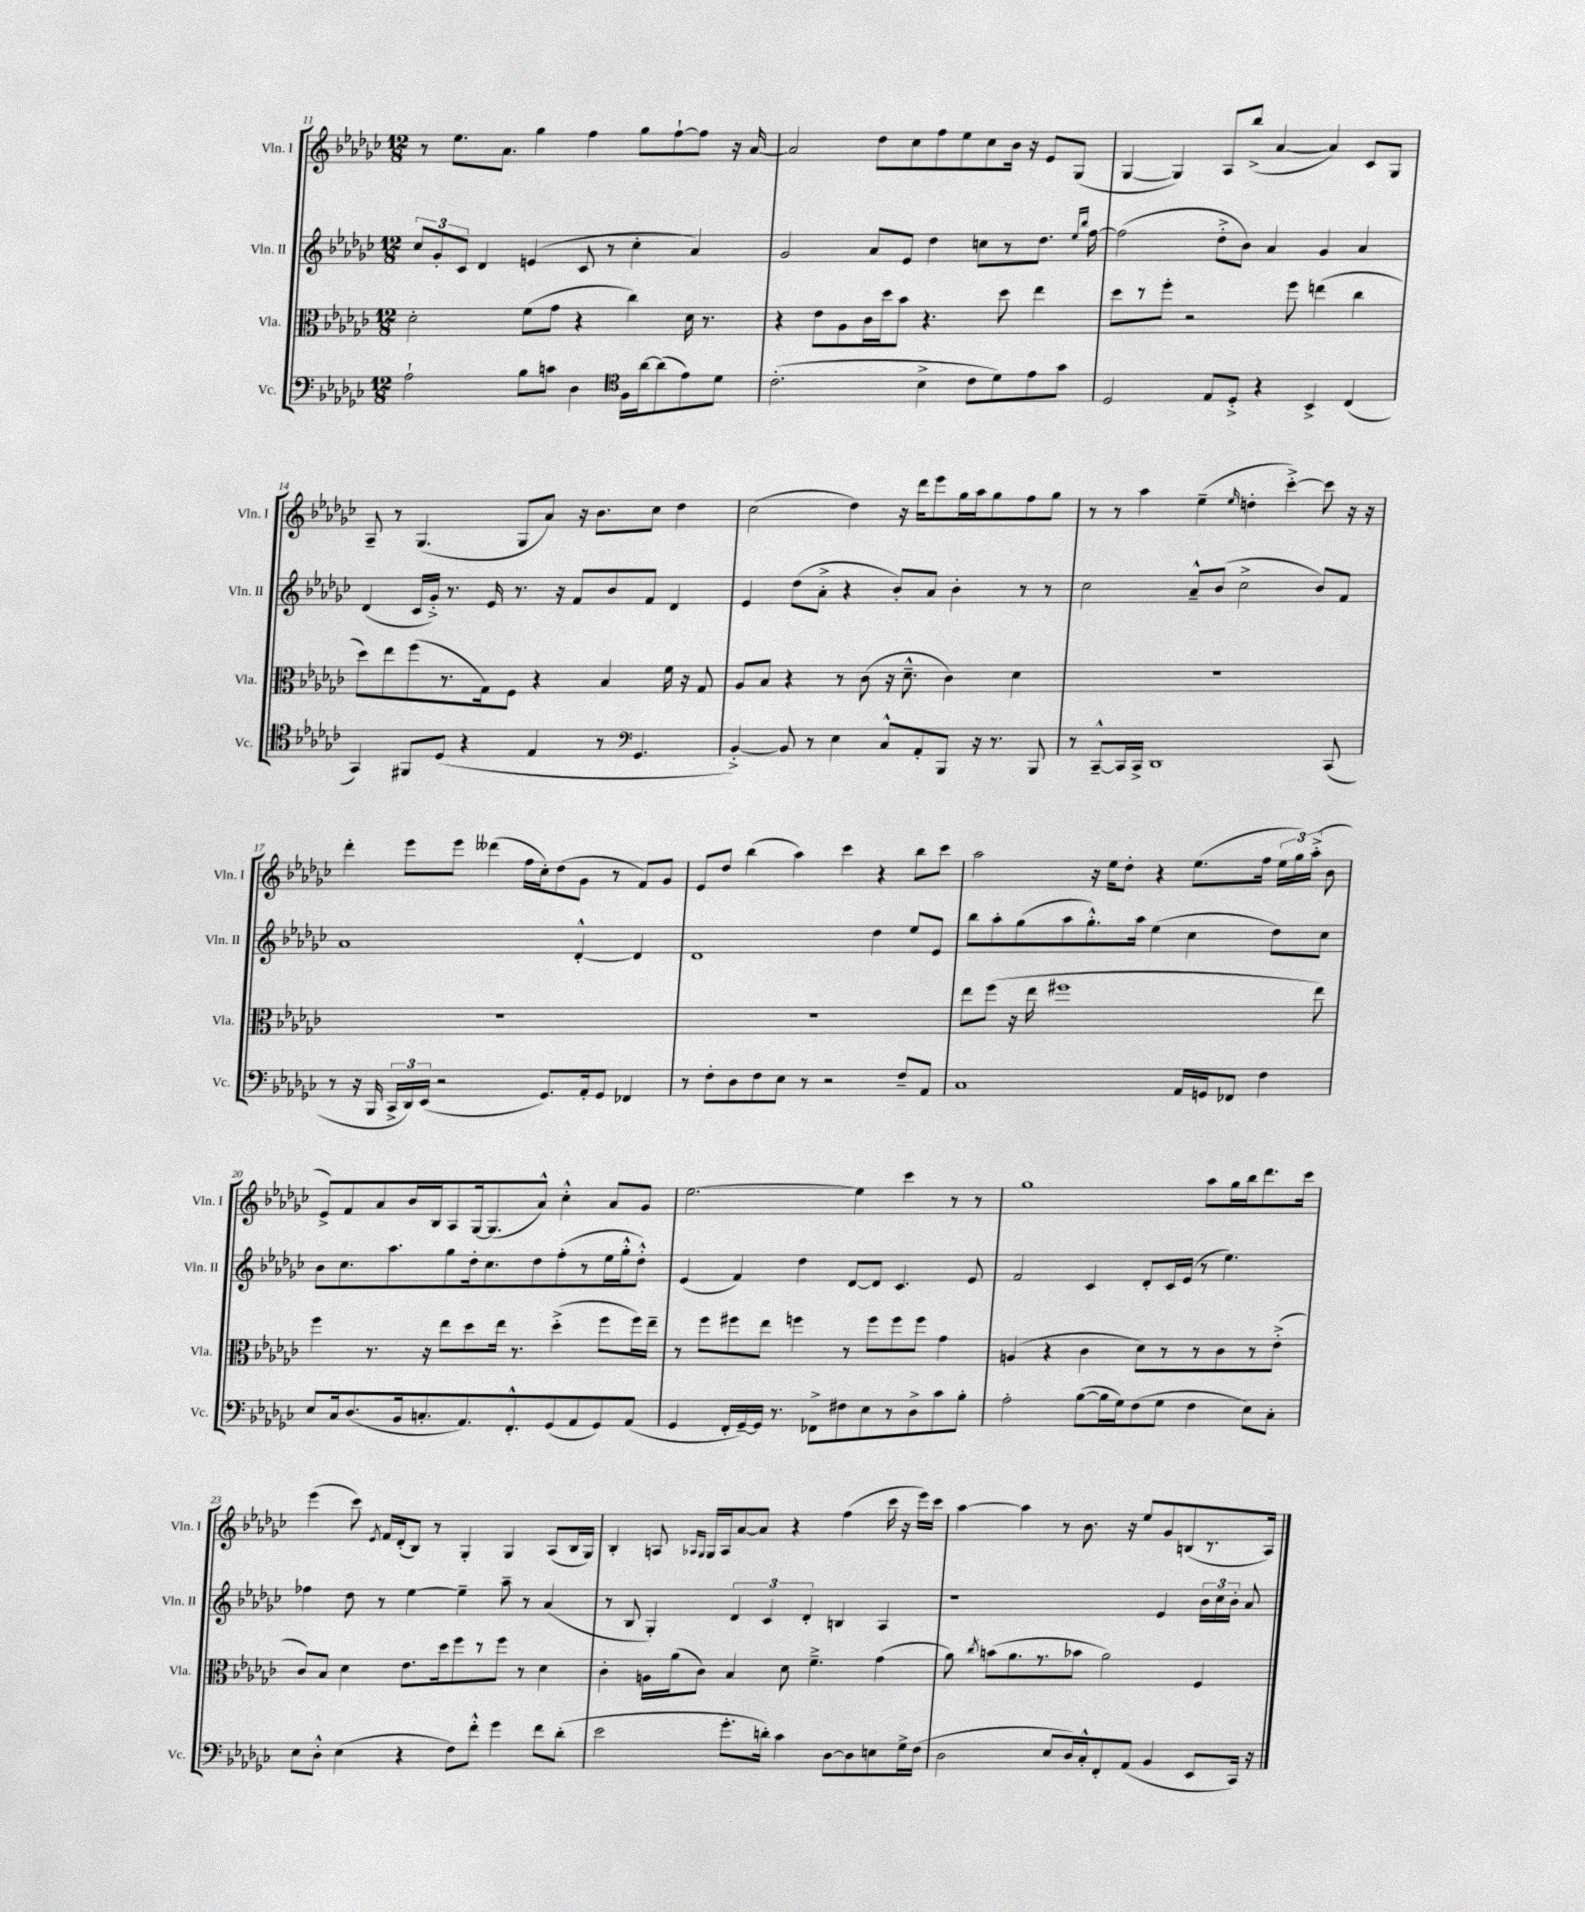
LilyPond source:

<<
\new StaffGroup <<
\new Staff = "s0" \with { instrumentName = "Vln. I" shortInstrumentName = "Vln. I" } {
    \clef treble \key ges \major \numericTimeSignature \time 12/8
    \autoBeamOff r8 ees''8.[ aes'8.] ges''4 f''4 ges''8[ f''8~-! f''8] r16 aes'16~ |
    aes'2 des''8[ ces''8 f''8 ees''8 ces''8 bes'16] r16 ees'8[ ges8]( |
    ges4~ ges4) aes8[ bes''8]->( aes'4~ aes'4) ces'8[ ges8] |
    aes8-- r8 ges4.( ges8[ aes'8]) r16 bes'8.[ ces''8] des''4 |
    ces''2( des''4) r16 des'''16[ ees'''8 ges''16 aes''16 ges''8 f''8 ges''8] |
    r8 r8 aes''4 ees''4--( \grace { ees''16 } d''4-. ces'''4~-.->) ces'''8 r16 r16 |
    des'''4-. ees'''8[ ees'''8] deses'''4( f''16[ ces''16-.) des''8( ges'8] r8 f'8[) ges'8] |
    ees'8[ des''8] bes''4( aes''4) ces'''4 r4 bes''8[ ces'''8] |
    aes''2 r16 ees''16[ des''8]-. r4 ees''8.[( f''16] \tuplet 3/2 { ees''16[ ges''16) aes''16]-.->( } bes'8 |
    ees'8[->) f'8 aes'8 bes'16 bes16 aes8 ges16~ ges8.( aes'8]-^) ces''4-.-^ aes'8[ ges'8] |
    ees''2.~ ees''4 ces'''4 r8 r8 |
    ges''1 aes''8[ ges''16 bes''16 des'''8. ces'''16] |
    ees'''4( ces'''8) \acciaccatura { ees'8 } f'16[ des'16-.( bes8]) r8 ges4-. ges4 aes8[( bes16 ges16]) |
    bes4-. a8 \grace { aes16[ ges16] } ges16[ aes16 aes'8~ aes'8] r4 f''4( ces'''16 r16 ees'''16[) ces'''16] |
    aes''4~ aes''4 r8 bes'8. r16 ees''8[ ges'8 b8( r8. aes16]) \bar "|." |
}
\new Staff = "s1" \with { instrumentName = "Vln. II" shortInstrumentName = "Vln. II" } {
    \clef treble \key ges \major \numericTimeSignature \time 12/8
    \autoBeamOff \tuplet 3/2 { ces''8[ ges'8-. ces'8] } des'4 e'4( ces'8 r8 ces''4-. aes'4) |
    ges'2 aes'8[ ees'8] des''4 c''8[ r8 des''8.] \grace { ees''16[ bes''16] } f''16~ |
    f''2( des''8[-.-> bes'8]) aes'4 ges'4 aes'4 |
    des'4( ces'16[ ges'16]-.->) r8. ees'16 r8. r16 f'8[ bes'8 f'8] des'4 |
    ees'4 des''8[( aes'8]-.-> r4 bes'8[-.) aes'8] bes'4-. r8 r8 |
    ces''2 aes'8[---^ bes'8]( ces''2-> bes'8[) f'8] |
    aes'1 des'4~-.-^ des'4 |
    des'1 des''4 ees''8[ ees'8] |
    bes''8[ aes''8-. ges''8( aes''8 ges''8.-.-^) aes''16] ees''4( ces''4 des''8[) ces''8] |
    bes'8[ ces''8. aes''8. ges''8 des''16-. ces''8. des''8 f''8-.( r8 ees''16 ges''16-.-^ des''8]-.-^) |
    ees'4( f'4) des''4 des'8[~ des'8] ces'4. ees'8 |
    f'2 ces'4 des'8[-. ces'16 ees'16]( r8 ees''4.) |
    fes''4 des''8 r8 ees''4~ ees''4-- aes''8-- r8 aes'4( |
    r8 bes8 ges4-.) \tuplet 3/2 { des'4 ces'4 des'4-. } b4 aes4 |
    r1 ees'4 \tuplet 3/2 { bes'16[ ces''16 bes'16]-. } aes'8 \bar "|." |
}
\new Staff = "s2" \with { instrumentName = "Vla." shortInstrumentName = "Vla." } {
    \clef alto \key ges \major \numericTimeSignature \time 12/8
    \autoBeamOff des'2-. f'8[( ges'8] r4 ces''4) des'16 r8. |
    r4 ees'8[ aes8 ces'16 des''16 bes'8] r4. des''8 ees''4 |
    des''8[ r8 f''8]-. r2 f''8 e''4( ces''4 |
    des''8[) ees''8 f''8( r8. ges16) f8] r4 bes4 f'16 r16 ges8 |
    aes8[ bes8] r4 r8 ces'8( r16 des'8.---^ ces'4) des'4 |
    R1. |
    R1. |
    R1. |
    ees''8[ f''8]( r16 ees''16 fis''1 ees''8) |
    f''4 r8. r16 ees''8[ des''8 ees''16] r8. des''4-.->( f''8[ f''16) ees''16]-- |
    r8 f''8[ fis''8 ees''8] f''4 r8 f''8[ f''8 f''8] ges'4 |
    a4( r4 ces'4 des'8[) r8 r8 ces'8 r8 ees'8]-.->( |
    ces'8[) bes8] des'4 ees'8.[ des''16 f''8 r8 f''8] r8 des'4 |
    ces'4-. a16[ aes'16( ces'8]) bes4 des'8 f'4.---> ges'4( |
    aes'8) \acciaccatura { ces''8 } b'8[( aes'8. r8. bes'8] aes'2) f4 \bar "|." |
}
\new Staff = "s3" \with { instrumentName = "Vc." shortInstrumentName = "Vc." } {
    \clef bass \key ges \major \numericTimeSignature \time 12/8
    \autoBeamOff aes2-! bes8[ c'8] des4 \clef tenor f16[ aes'16~ aes'8( ees'8) des'8] |
    ces'2.-.( bes4-> ces'8[ des'8) ees'8 ges'8] |
    des2 ees8[ des8]-.-> r4 bes,4-> ces4( |
    ges,4) fis,8[ des8]( r4 ees4 r8 \clef bass ges,4. |
    bes,4~-.->) bes,8 r8 ees4 ces8[-^ aes,8-. bes,,8] r16 r8. bes,,8 |
    r8 ces,8[~---^ ces,16 ces,16]-> des,1 ces,8( |
    r8 r16 bes,,16 \tuplet 3/2 { ces,16[-> des,16) ees,16]( } r2 ges,8.[) aes,16-. ges,8] fes,4 |
    r8 f8[-. des8 f8 ees8] r8 r2 f8[-- aes,8] |
    ces1 aes,16[ g,16 fes,8] f4 |
    ees8[ ces16 des8.( bes,16 c8.-. aes,8.) f,8.-.-^ ges,8( aes,8 ges,8) aes,8]( |
    ges,4 f,16[-. ges,16~--) ges,16] r8. fes,8[-> fis8 ees8 r8 des8-> ces'8 bes8]-. |
    aes2-. bes8[~( bes16 ges16) f8( ges8] f4 ees8[) ces8]-. |
    ees8[ des8]-.-^ ees4( r4 f8[) f'8]-.-^ ges'4 f'8[ des'8]-.( |
    ees'2 ges'8.[-. d'16]-.) ces'4 des8[~ des8 e8 ges16-> f16]( |
    des2 ees8[ des16) ces16-.-^ f,8-. aes,8]( bes,4 ees,8[ ces,16]) r16 \bar "|." |
}
>>
>>
\layout { \context { \Score currentBarNumber = #11 } }
